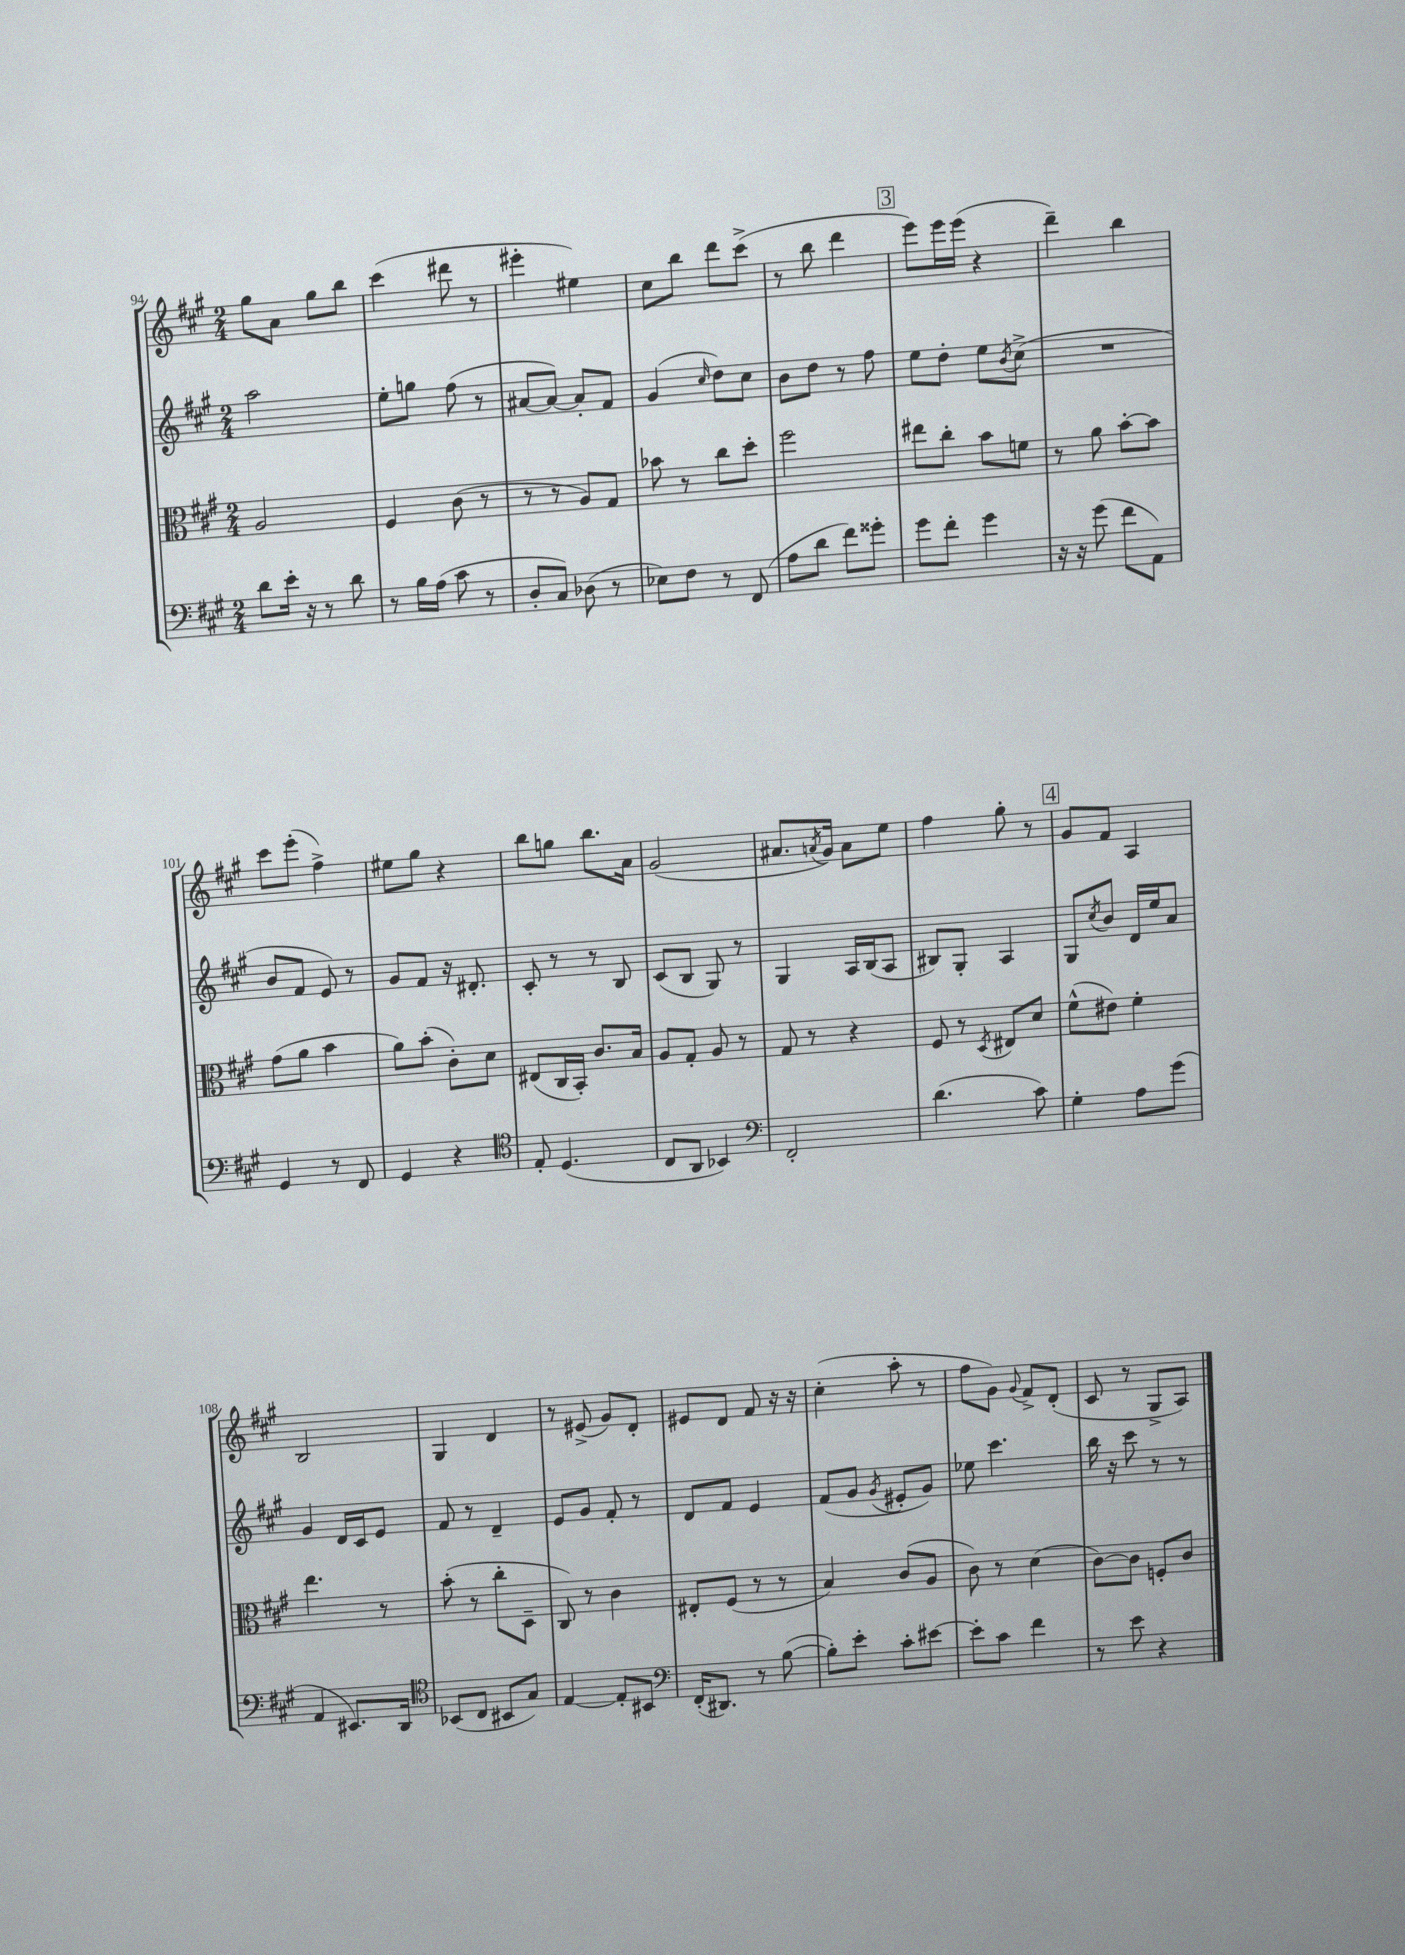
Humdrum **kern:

**kern	**kern	**kern	**kern
*staff4	*staff3	*staff2	*staff1
*clefF4	*clefC3	*clefG2	*clefG2
*k[f#c#g#]	*k[f#c#g#]	*k[f#c#g#]	*k[f#c#g#]
*M2/4	*M2/4	*M2/4	*M2/4
8d	2A	2aa	8gg#
16e'	.	.	8a
16r	.	.	.
8r	.	.	8gg#
8d	.	.	8bb
=	=	=	=
8r	4F#	8ee'	(4ccc#
16B	.	8gg	.
(16A	.	.	.
8c#	(8c#	(8ff#	8ddd#
8r	8r	8r	8r
=	=	=	=
8D'	8r	[8a#	4eee#'
8C#)	8r	8a#_)	.
(8D-	8A)	8a#']	4ee#)
8r	8G#	8f#	.
=	=	=	=
8E-)	8b-	(4g#	8cc#
8F#	8r	.	8bb
.	.	16qqcc#	.
8r	8cc#	8dd)	8ddd
(8FF#	8dd'	8cc#	(8ccc#^
=	=	=	=
8A	2ff#	8b	8r
8d	.	8dd	8bb
8f#)	.	8r	4ddd
8g##'	.	8ff#	.
=	=	=	=
8g#	8ee#	8ee	8eee)
8f#'	8cc#'	8dd'	16eee
.	.	.	(16eee
4g#	8b	8ee	4r
.	.	8qb	.
.	8f	(8cc#^	.
=	=	=	=
16r	8r	2r	4ddd~)
16r	.	.	.
(8g#	8a	.	.
8f#	[8b'	.	4bb
8AA)	8b]	.	.
=	=	=	=
4GG#	(8g#	8b	8ccc#
.	8a	8f#	(8eee'
8r	4b	8e)	4ff#^)
8FF#	.	8r	.
=	=	=	=
4GG#	8a)	8g#	8ee#
.	(8b'	8f#	8gg#
4r	8c#')	16r	4r
.	.	8.d#'	.
.	8d	.	.
=	=	=	=
*clefC4	*	*	*
8E'	(8E#	8c#'	8bb
(4.D	16C#	8r	8gg
.	16BB')	.	.
.	8.c#	8r	8.bb
.	.	8B	.
.	16B	.	16a
=	=	=	=
8C#	8A	(8c#	(2g#
8AA	8G#'	8B	.
4BB-)	8A	8G#)	.
.	8r	8r	.
=	=	=	=
*clefF4	*	*	*
2FF#'	8G#	4G#	8.a#
.	8r	.	.
.	.	.	8qa
.	.	.	16g#)
.	4r	16A	8a
.	.	(16B	.
.	.	8A	8ee
=	=	=	=
(4.d	8F#	8B#)	4ff#
.	8r	8G#'	.
.	8qD	.	.
.	8E#	4A	8gg#'
8c#)	8d	.	8r
=	=	=	=
4G#'	(8f#^^	8G#	8g#
.	.	8qcc#	.
.	8e#)	8b	8f#
8A	4f#'	16d	4A
.	.	16ee	.
(8g#	.	8a	.
=	=	=	=
4AA	4.ee	4g#	2B
8.EE#)	.	16d	.
.	.	16c#	.
.	8r	8e	.
16DD	.	.	.
=	=	=	=
*clefC4	*	*	*
(8BB-	(8b'	8f#	4G#
8C#	8r	8r	.
8BB#	8cc#'	4d~	4d
8G#)	8D~	.	.
=	=	=	=
[4E	8C#)	8e	8r
.	8r	8g#	(8e#^
8E']	4c#	8f#'	8g#)
8BB#	.	8r	8d'
=	=	=	=
*clefF4	*	*	*
(16FF#'	8E#'	8d	8e#
8.DD#)	.	.	.
.	(8F#	8f#	8d
8r	8r	4e	8f#
([8B	8r	.	16r
.	.	.	16r
=	=	=	=
8B'])	4B)	(8f#	(4cc#'
8e'	.	8g#	.
.	.	8qg#	.
8c#'	(8c#	8e#'	8aa'
[8e#	8A	8g#)	8r
=	=	=	=
8e#']	8c#)	8ee-	8ff#
8c#	8r	4.ccc#	8g#)
.	.	.	8qqg#
4f#	(4d	.	8f#^
.	.	.	(8d'
=	=	=	=
8r	[8c#)	16bb	8c#
.	.	16r	.
8e	8c#]	8ccc#	8r
4r	8F'	8r	8G#^
.	8c#	8r	8A)
==	==	==	==
*-	*-	*-	*-
